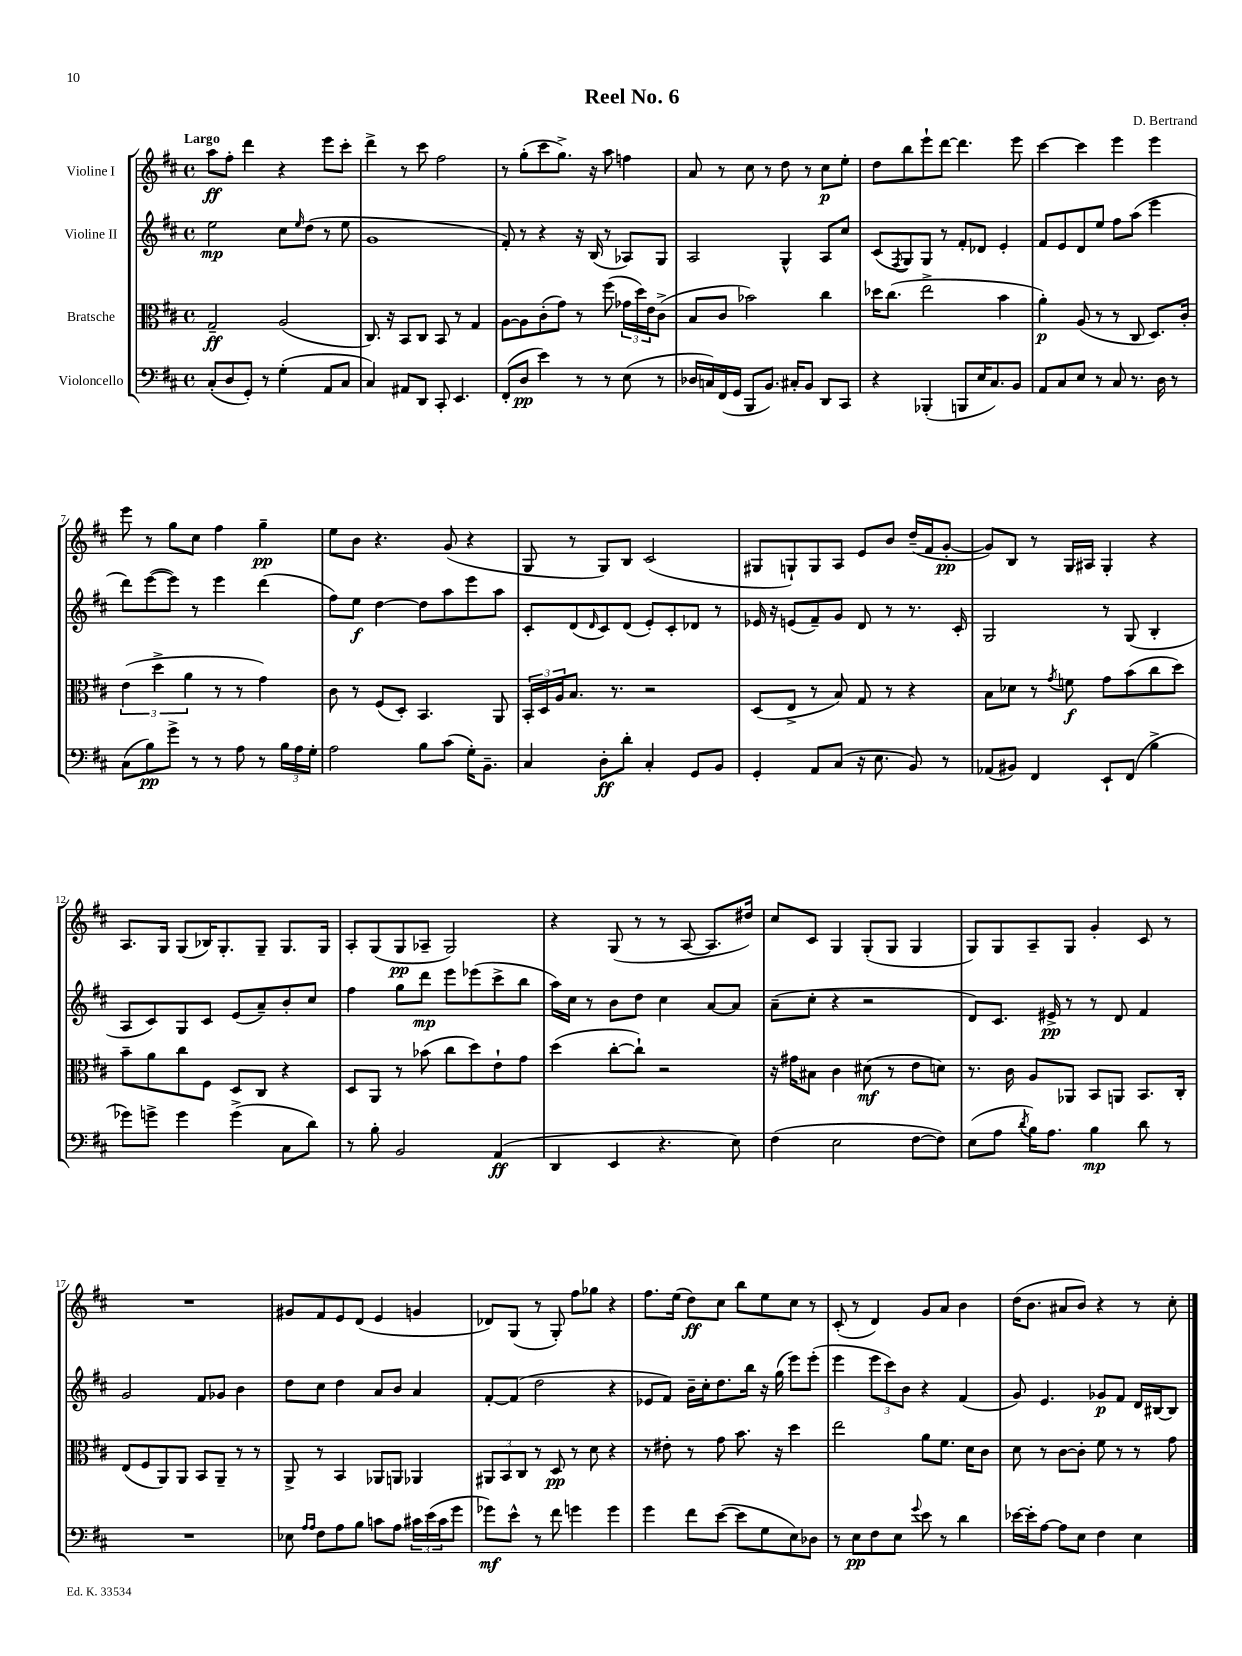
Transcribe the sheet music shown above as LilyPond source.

\header { title = "Reel No. 6" composer = "D. Bertrand" }
<<
\new StaffGroup <<
\new Staff = "s0" \with { instrumentName = "Violine I" } {
    \clef treble \key d \major \defaultTimeSignature \time 4/4 \tempo "Largo"
    a''8\ff fis''8-. d'''4 r4 e'''8 cis'''8-. |
    d'''4-> r8 cis'''8 fis''2 |
    r8 g''8-.( cis'''8 g''8.->) r16 a''8 f''4 |
    a'8 r8 cis''8 r8 d''8 r8 cis''8\p e''8-. |
    d''8 b''8 e'''8-! d'''8~ d'''4. e'''8 |
    cis'''4~ cis'''4 e'''4 e'''4 |
    e'''8 r8 g''8 cis''8 fis''4 g''4--\pp |
    e''8 b'8 r4. g'8( r4 |
    g8 r8 g8) b8 cis'2( |
    gis8 g8-!) g8 a8 e'8 b'8 d''16--( fis'16 g'8~-.\pp |
    g'8) b8 r8 g16 ais16 g4-. r4 |
    a8. g16 g8( bes16) g8.-. g8-- g8. g16 |
    a8-. g8( g8\pp aes8-- g2) |
    r4 g8( r8 r8 a8~ a8. dis''16) |
    cis''8 cis'8 g4 g8-.( g8 g4 |
    g8) g8 a8-- g8 g'4-. cis'8 r8 |
    R1 |
    gis'8 fis'8 e'8 d'8( e'4 g'4 |
    des'8) g8( r8 g8-.) fis''8 ges''8 r4 |
    fis''8. e''16( d''8\ff) cis''8 b''8 e''8 cis''8 r8 |
    cis'8-.( r8 d'4) g'8 a'8 b'4 |
    d''16( b'8. ais'8 b'8) r4 r8 cis''8-. \bar "|." |
}
\new Staff = "s1" \with { instrumentName = "Violine II" } {
    \clef treble \key d \major \defaultTimeSignature \time 4/4
    e''2\mp cis''8 \grace { e''16 } d''8( r8 e''8 |
    g'1 |
    fis'8-.) r8 r4 r16 b16( r8 aes8) g8 |
    a2 g4-^ a8 cis''8 |
    cis'8( \acciaccatura { fis8 } g8) g8 r8 fis'8-. des'8 e'4-. |
    fis'8 e'8 d'8 e''8 fis''8 a''8( e'''4 |
    d'''8) e'''8~( e'''8) r8 e'''4 d'''4( |
    fis''8) e''8\f d''4~ d''8 a''8 e'''8 a''8 |
    cis'8-. d'8( \grace { d'16 } cis'8) d'8( e'8-.) cis'8-. des'8 r8 |
    ees'16 r16 e'8( fis'8--) g'8 d'8 r8 r8. cis'16-. |
    g2 r8 g8( b4-. |
    a8 cis'8) g8 cis'8 e'8( a'8--) b'8-. cis''8 |
    fis''4 g''8 d'''8\mp e'''8 ees'''8( cis'''8-> b''8 |
    a''16) cis''16 r8 b'8 d''8 cis''4 a'8~ a'8 |
    a'8--( cis''8-. r4 r2 |
    d'8) cis'8. eis'16->\pp r8 r8 d'8 fis'4 |
    g'2 fis'8 ges'8 b'4 |
    d''8 cis''8 d''4 a'8 b'8 a'4 |
    fis'8~-. fis'8( d''2 r4 |
    ees'8 fis'8) b'16-- cis''16-. d''8. b''16 r16 g''16( e'''8) e'''8-.( |
    e'''4 \tuplet 3/2 { e'''8 cis'''8) b'8 } r4 fis'4( |
    g'8) e'4. ges'8\p fis'8 d'16 bis16~ bis8 \bar "|." |
}
\new Staff = "s2" \with { instrumentName = "Bratsche" } {
    \clef alto \key d \major \defaultTimeSignature \time 4/4
    g2--\ff a2( |
    cis8.) r16 b,8 cis8 b,8 r8 g4 |
    a8~ a8 cis'8-.( g'8) r8 fis''8( \tuplet 3/2 { ges'16 d''16) e'16 } cis'8->( |
    b8 cis'8 bes'2) cis''4 |
    des''16 cis''8.( e''2-> b'4 |
    a'4-.\p) a8( r8 r8 cis8 d8.) cis'16-. |
    \tuplet 3/2 { e'4( d''4-> a'4 } r8 r8 g'4) |
    cis'8 r8 fis8( d8-.) b,4. a,8 |
    \tuplet 3/2 { b,16-. d16 a16 } b8. r8. r2 |
    d8( e8-> r8 b8) g8 r8 r4 |
    b8 des'8 r8 \acciaccatura { g'8 } f'8\f g'8 b'8( cis''8 d''8) |
    b'8-- a'8 cis''8 fis8 d8 cis8 r4 |
    d8 a,8 r8 bes'8( cis''8 d''8) e'8-! g'8 |
    d''4( cis''8~-. cis''8-!) r2 |
    r16 gis'16 bis8 cis'4 dis'8\mf( r8 e'8 d'8) |
    r8. cis'16 a8 aes,8 b,8 a,8 b,8. cis16-. |
    e8( fis8 a,8) a,8 b,8 a,8-- r8 r8 |
    a,8-> r8 b,4 aes,8 a,8 aes,4 |
    \tuplet 3/2 { ais,8 b,8 cis8 } r8 d8\pp r8 d'8 r4 |
    r8 eis'8-. r8 g'8 b'8. r16 d''4 |
    e''2 a'8 fis'8. d'16 cis'8 |
    d'8 r8 cis'8~ cis'8-. fis'8 r8 r8 g'8 \bar "|." |
}
\new Staff = "s3" \with { instrumentName = "Violoncello" } {
    \clef bass \key d \major \defaultTimeSignature \time 4/4
    cis8-.( d8 g,8-.) r8 g4-.( a,8 cis8 |
    cis4) ais,8 d,8 cis,8-. e,4. |
    fis,8-.( d8\pp e'4) r8 r8 e8( r8 |
    des16 c16) fis,16( g,16 b,,8 b,8.) cis16-. b,8 d,8 cis,8 |
    r4 bes,,4-.( b,,8 e16 cis8.) b,8 |
    a,8 cis8 e8 r8 cis8 r8. d16 r8 |
    cis8( b8\pp) g'8-> r8 r8 a8 r8 \tuplet 3/2 { b16 a16 g16-. } |
    a2 b8 cis'8( g16-.) b,8.-- |
    cis4 d8-.\ff d'8-. cis4-. g,8 b,8 |
    g,4-. a,8 cis8( r16 e8. b,8) r8 |
    aes,8( bis,8) fis,4 e,8-! fis,8( b4-> |
    ges'8) g'8-> g'4 g'4->( cis8 d'8) |
    r8 b8-. b,2 a,4\ff( |
    d,4 e,4 r4. e8) |
    fis4( e2 fis8~ fis8) |
    e8( a8 \acciaccatura { d'8 } b16) a8. b4\mp d'8 r8 |
    R1 |
    ees8 \grace { a16 a16 } fis8 a8 b8 c'8 a8 \tuplet 3/2 { cis'16 e'16( cis'16 } g'8 |
    ges'8\mf) e'8-^ r8 fis'8 g'4 g'4 |
    g'4 fis'8 e'8~( e'8 g8 e8) des8 |
    r8 e8\pp fis8 e8 \appoggiatura { g'8 } e'8 r8 d'4 |
    ees'16~ ees'16-. a8~ a8 e8 fis4 e4 \bar "|." |
}
>>
>>
